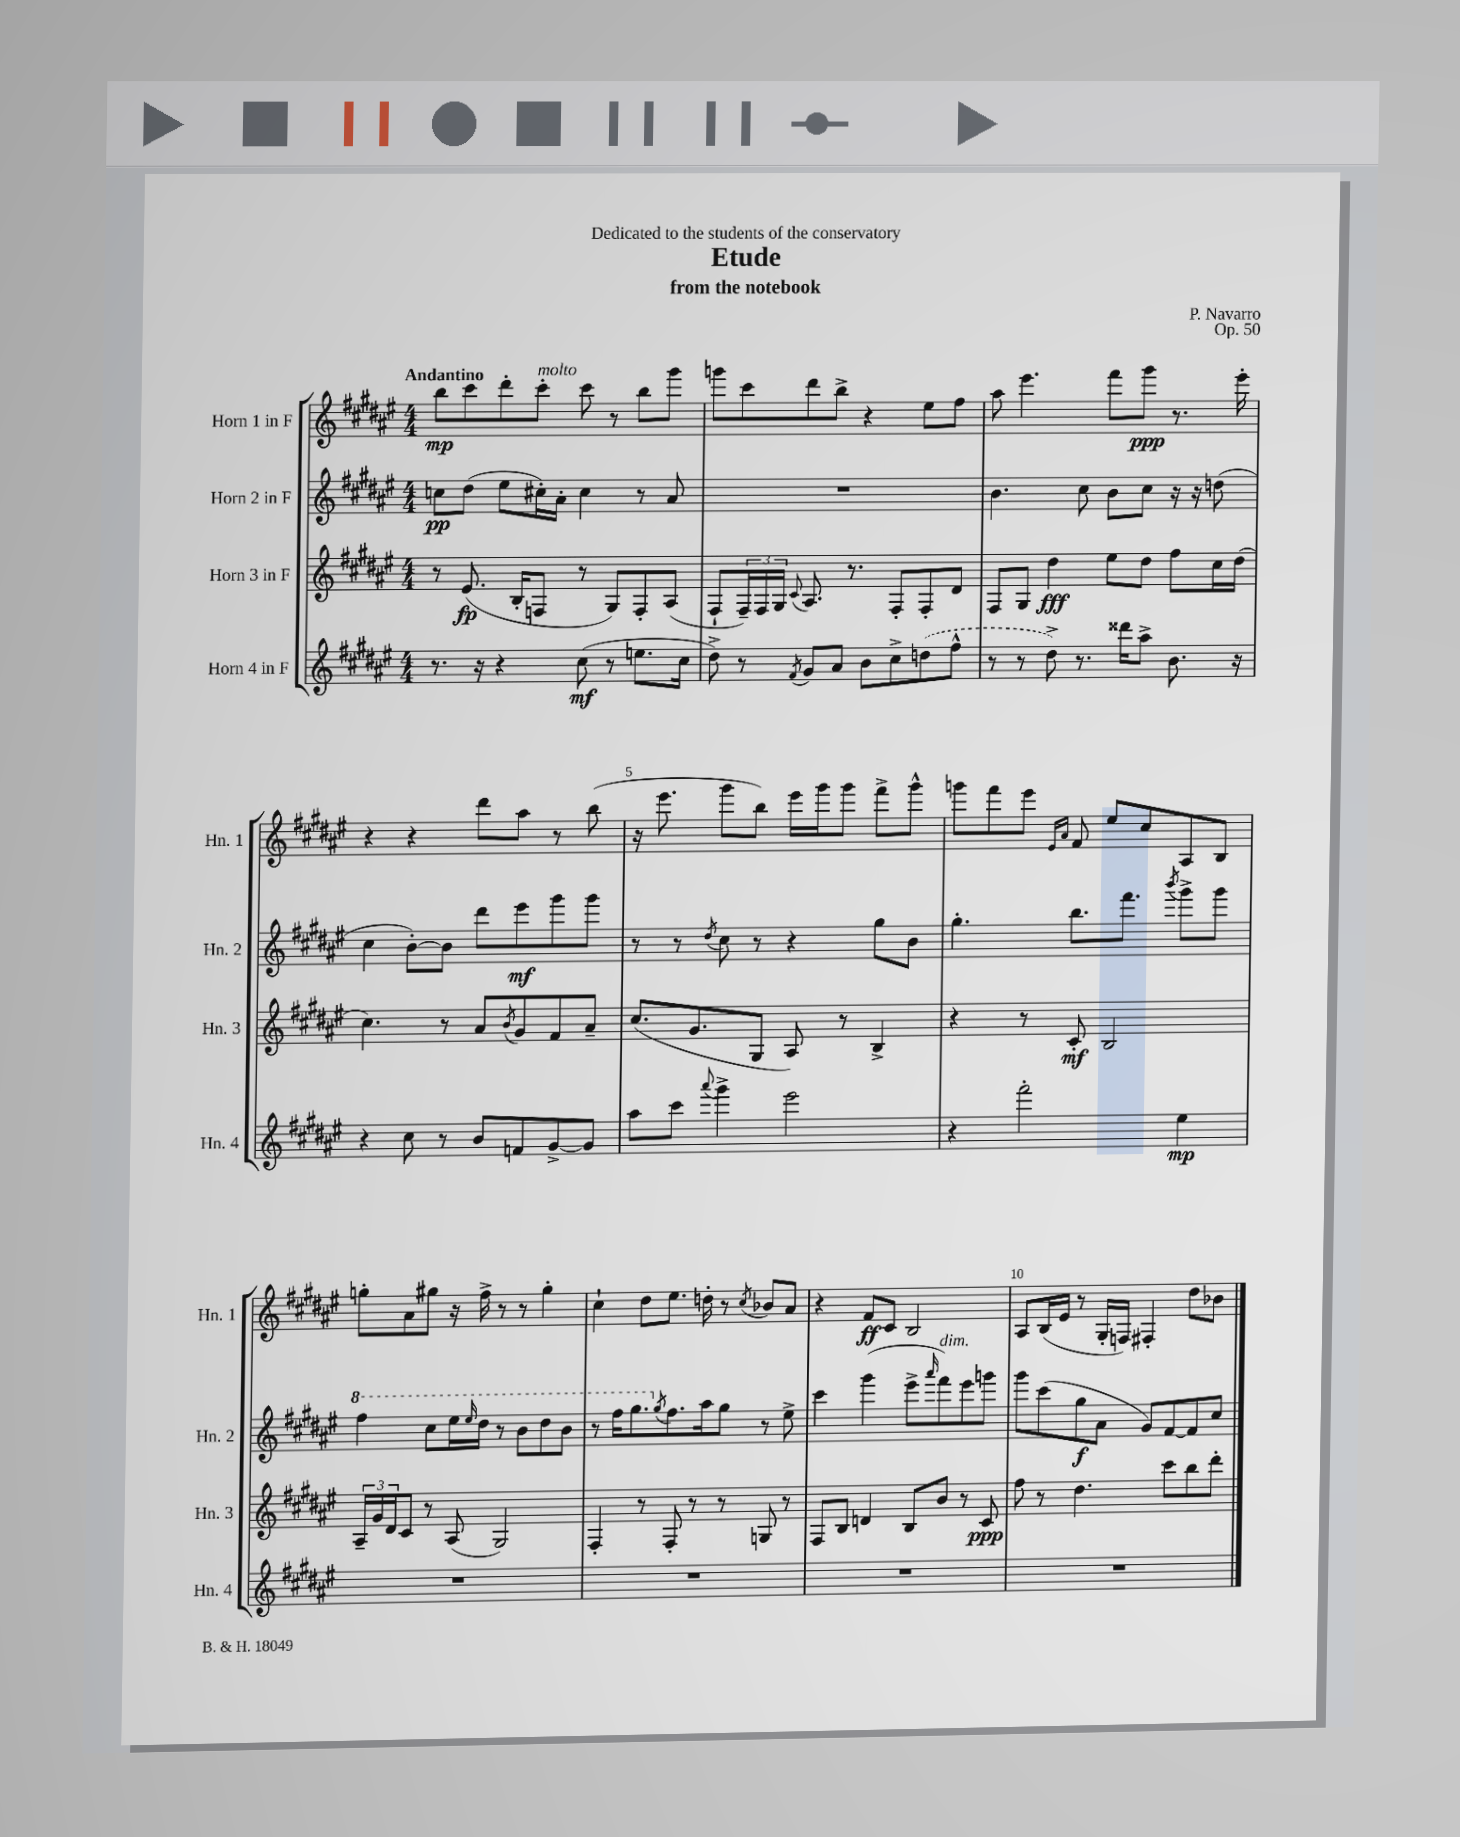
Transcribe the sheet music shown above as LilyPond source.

\header { title = "Etude" composer = "P. Navarro" subtitle = "from the notebook" dedication = "Dedicated to the students of the conservatory" opus = "Op. 50" }
<<
\new StaffGroup <<
\new Staff = "s0" \with { instrumentName = "Horn 1 in F" shortInstrumentName = "Hn. 1" } {
    \clef treble \key fis \major \numericTimeSignature \time 4/4 \tempo "Andantino"
    b''8\mp cis'''8 dis'''8-. cis'''8-.^\markup { \italic "molto" } cis'''8 r8 b''8 gis'''8 |
    g'''8 cis'''8 dis'''8 b''8-> r4 eis''8 fis''8 |
    ais''8 eis'''4. fis'''8 gis'''8\ppp r8. eis'''16-. |
    r4 r4 dis'''8 ais''8 r8 b''8( |
    r16 eis'''8. gis'''8 b''8) eis'''16 gis'''16 gis'''8 fis'''8-> gis'''8-^ |
    g'''8 fis'''8 eis'''8 \grace { eis'16 ais'16 } fis'8 eis''8 cis''8 ais8 b8 |
    g''8-. ais'8 gis''8 r16 fis''16-> r8 r8 gis''4-. |
    cis''4-! dis''8 eis''8. d''16-. r8 \acciaccatura { cis''8 } bes'8 ais'8 |
    r4 fis'8\ff cis'8 b2 |
    ais8 b16( eis'16 r8 gis16-. f16) fis4-. dis''8 bes'8 \bar "|." |
}
\new Staff = "s1" \with { instrumentName = "Horn 2 in F" shortInstrumentName = "Hn. 2" } {
    \clef treble \key fis \major \numericTimeSignature \time 4/4
    c''8\pp dis''8( eis''8 cis''16-.) ais'16-. cis''4 r8 ais'8 |
    R1 |
    b'4. cis''8 b'8 cis''8 r16 r16 d''8( |
    cis''4 b'8~-.) b'8 dis'''8 eis'''8\mf gis'''8 gis'''8 |
    r8 r8 \acciaccatura { dis''8 } cis''8 r8 r4 gis''8 b'8 |
    gis''4.-. b''8. fis'''8. \acciaccatura { b'''8 } gis'''8-> gis'''8 |
    \ottava #1 fis'''4 cis'''8 eis'''16 \grace { eis'''16 } dis'''16 r8 b''8 dis'''8 b''8 |
    r8 fis'''16 gis'''8. \ottava #0 \acciaccatura { gis''8 } fis''8. ais''16 gis''8 r8 eis''8-> |
    cis'''4 gis'''4( eis'''8-> \grace { ais'''16 } fis'''8^\markup { \italic "dim." }) eis'''8 g'''8 |
    gis'''8 cis'''8( gis''8\f ais'8 gis'8) fis'8~ fis'8 cis''8 \bar "|." |
}
\new Staff = "s2" \with { instrumentName = "Horn 3 in F" shortInstrumentName = "Hn. 3" } {
    \clef treble \key fis \major \numericTimeSignature \time 4/4
    r8 eis'8.\fp( b16-. f8 r8 gis8) f8-. ais8( |
    fis8-! \tuplet 3/2 { fis16--) fis16 gis16 } \appoggiatura { cis'8 } ais8. r8. fis8-. fis8-. dis'8 |
    fis8 gis8 dis''4\fff eis''8 dis''8 fis''8 cis''16 dis''16( |
    cis''4.) r8 ais'8 \acciaccatura { b'8 } gis'8 fis'8 ais'8-- |
    cis''8.( gis'8. gis8 ais8) r8 b4-> |
    r4 r8 cis'8-.\mf b2 |
    \tuplet 3/2 { ais16-- gis'16 dis'16 } cis'8 r8 ais8( gis2) |
    fis4-. r8 fis8-. r8 r8 g8 r8 |
    fis8 b8 d'4 b8 b'8 r8 cis'8\ppp |
    fis''8 r8 dis''4. cis'''8 b''8 dis'''8-. \bar "|." |
}
\new Staff = "s3" \with { instrumentName = "Horn 4 in F" shortInstrumentName = "Hn. 4" } {
    \clef treble \key fis \major \numericTimeSignature \time 4/4
    r8. r16 r4 cis''8\mf( r8 e''8. cis''16 |
    dis''8->) r8 \acciaccatura { fis'8 } gis'8 ais'8 b'8 cis''8-> \once \slurDashed d''8( fis''8-^ |
    r8 r8 dis''8->) r8. disis'''16 ais''8-> b'8. r16 |
    r4 cis''8 r8 b'8 f'8 gis'8~-> gis'8 |
    ais''8 cis'''8 \appoggiatura { ais'''8 } gis'''4-> eis'''2 |
    r4 fis'''2-. eis''4\mp |
    R1 |
    R1 |
    R1 |
    R1 \bar "|." |
}
>>
>>
\layout { \context { \Score \override BarNumber.break-visibility = ##(#f #t #t) barNumberVisibility = #(every-nth-bar-number-visible 5) } }
